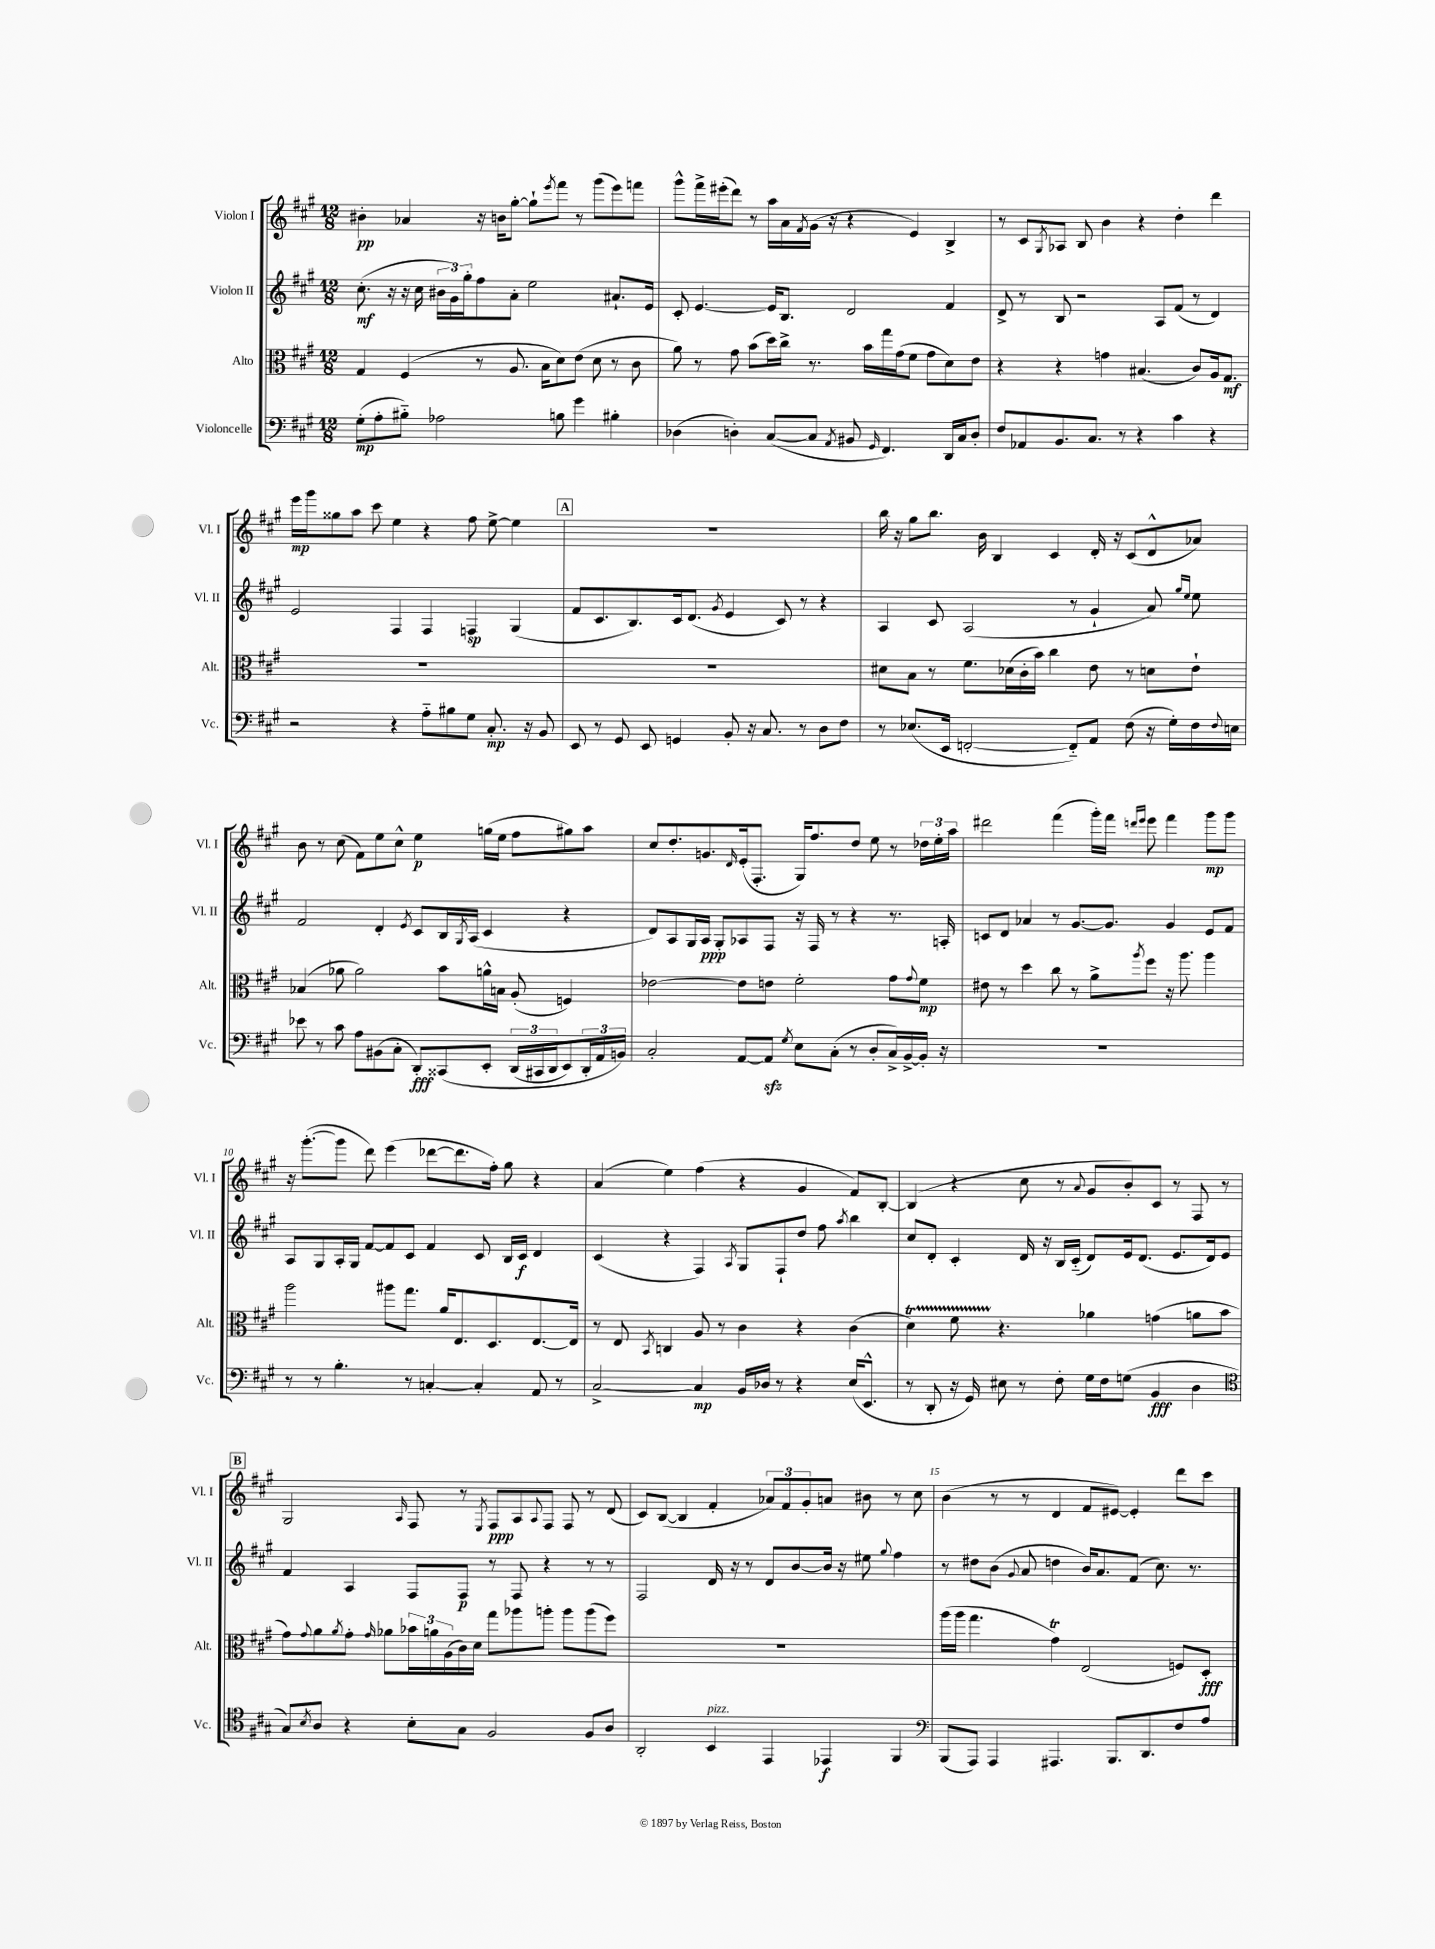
<<
\new StaffGroup <<
\new Staff = "s0" \with { instrumentName = "Violon I" shortInstrumentName = "Vl. I" } {
    \clef treble \key a \major \numericTimeSignature \time 12/8
    bis'4-.\pp aes'4 r16 b'16 gis''8~-. gis''8-! \acciaccatura { e'''8 } fis'''8 r8 gis'''8( e'''8) f'''8 |
    gis'''8-^ fis'''16-> eis'''16-.( d'''8) r8 a''16 a'16 \acciaccatura { fis'8 } gis'16( r16 r4 e'4) b4-> |
    r8 cis'8 \acciaccatura { gis8 } aes8 b8 b'4 r4 d''4-. d'''4 |
    e'''16\mp gis'''16 gisis''8 a''8 cis'''8 e''4 r4 fis''8 e''8~-> e''4 |
    \mark \markup { \box "A" } R1. |
    b''16 r16 gis''8 b''8. b'16 b4 cis'4 d'16-. r16 cis'8( d'8-^ aes'8) |
    b'8 r8 cis''8( fis'8) e''8 cis''8-^ e''4\p g''16( e''16 fis''8 gis''8) a''8 |
    cis''8 d''8.-. g'8. \grace { d'16 } e'16-.( fis8.-. gis16) fis''8. d''8 e''8 r8 \tuplet 3/2 { des''16 e''16-. a''16 } |
    dis'''2 fis'''4( gis'''16-.) fis'''16 \grace { d'''16 e'''16 } e'''8 fis'''4 gis'''8\mp gis'''8 |
    r16 gis'''8.~-.( gis'''8 d'''8) e'''4( des'''8~ des'''8. fis''16-.) gis''8 r4 |
    a'4( e''4) fis''4( r4 gis'4 fis'8) b8~-. |
    b4( r4 cis''8 r8 \appoggiatura { a'8 } gis'8 b'8-.) cis'8 r8 fis8 r8 |
    \mark \markup { \box "B" } gis2 \grace { a16 } fis8 r8 \acciaccatura { e8 } fis8\ppp a8 \appoggiatura { a8 } fis8 fis8 r8 d'8( |
    cis'8) b8~( b4 fis'4-. \tuplet 3/2 { aes'8) fis'8 gis'8-. } a'8 bis'8 r8 cis''8 |
    b'4( r8 r8 d'4 fis'8 eis'8~) eis'4-. d'''8 cis'''8 \bar "|." |
}
\new Staff = "s1" \with { instrumentName = "Violon II" shortInstrumentName = "Vl. II" } {
    \clef treble \key a \major \numericTimeSignature \time 12/8
    cis''8.-.\mf( r16 r16 cis''16 \tuplet 3/2 { bis'16 gis'16) gis''16-. } fis''8 a'8-. e''2 ais'8.-! e'16 |
    cis'8-. e'4.~ e'16 b8. d'2 fis'4 |
    d'8-> r8 b8 r2 a8 fis'8( r8 d'4) |
    e'2 fis4 fis4 f4\sp gis4( |
    \mark \markup { \box "A" } fis'8 cis'8. b8.) cis'16 d'8.( \acciaccatura { gis'8 } e'4 cis'8) r8 r4 |
    a4 cis'8 a2( r8 gis'4-! a'8) \grace { gis''16 e''16 } e''8 |
    fis'2 d'4-. \acciaccatura { e'8 } cis'8 b16 \acciaccatura { gis8 } a16( cis'4 r4 |
    d'8) a8 gis16 a16\ppp gis8-. aes8 fis8 r16 fis16 r8 r4 r8. a16-. |
    c'8 d'8 aes'4 r8 gis'8.~ gis'8. gis'4 e'8 fis'8 |
    a8 gis8 a16-. gis16 fis'8~ fis'8 cis'8 fis'4 cis'8 b16 cis'16\f d'4 |
    cis'4( r4 fis4) \acciaccatura { a8 } gis8 fis8-! d''8 fis''8 \acciaccatura { a''8 } b''4 |
    cis''8 d'8-. cis'4-. d'16 r16 b16 cis'16-_( d'8) e'16 d'8.( e'8. d'16) e'8 |
    \mark \markup { \box "B" } fis'4 a4 fis8 fis8\p r8 fis8 r4 r8 r8 |
    fis2 d'16 r16 r8 d'8 b'8~ b'16 r16 eis''8 \appoggiatura { gis''8 } fis''4 |
    r8 dis''8 b'8( \appoggiatura { gis'8 } a'8 d''4 b'16) a'8. fis'8( cis''8.) r8. \bar "|." |
}
\new Staff = "s2" \with { instrumentName = "Alto" shortInstrumentName = "Alt." } {
    \clef alto \key a \major \numericTimeSignature \time 12/8
    gis4 fis4( r8 a8. b16 d'8) e'8( d'8 r8 cis'8 |
    a'8) r8 gis'8 b'8( d''16) cis''16-> r8. b'16 gis''16 gis'16( fis'8 gis'8 d'8) e'8 |
    r4 r4 g'4 bis4.( cis'8) a16 gis8.\mf |
    R1. |
    \mark \markup { \box "A" } R1. |
    dis'8 b8 r8 fis'8. des'16( cis'16-. b'16) cis''4 e'8 r8 d'8 e'8-! |
    bes4( aes'8 aes'2) b'8 a'16-^ b16 a8-.( f4) |
    ees'2~ ees'8 e'8 fis'2-. gis'8 \appoggiatura { gis'8 } fis'8\mp |
    eis'8 r8 d''4 cis''8 r8 a'8-> \acciaccatura { a''8 } fis''8 r16 a''8. a''4 |
    a''2 ais''8 gis''8. a'16 e8. d8. e8.~ e16 |
    r8 e8 \acciaccatura { b,8 } c4 a8 r8 cis'4 r4 cis'4( |
    d'4\startTrillSpan) fis'8 r4.\stopTrillSpan aes'4 g'4( a'8 b'8 |
    \mark \markup { \box "B" } gis'8) \appoggiatura { gis'8 } a'8 \acciaccatura { a'8 } gis'8-. \grace { gis'16 } aes'8 \tuplet 3/2 { bes'16 a'16 a16( } cis'16) d'16 gis''8 aes''8 a''8-. a''8 a''8( fis''8) |
    R1. |
    a''16( a''16 gis''4. gis'4\trill) e2( f8) d8-.\fff \bar "|." |
}
\new Staff = "s3" \with { instrumentName = "Violoncelle" shortInstrumentName = "Vc." } {
    \clef bass \key a \major \numericTimeSignature \time 12/8
    gis8-.\mp( a8-. bis8-_) aes2 b8 gis'4 bis4-. |
    des4( d4-.) cis8~( cis8 \acciaccatura { a,8 } bis,8 \grace { gis,16 } fis,4.) d,16 cis16 d8-. |
    fis8 aes,8 b,8. cis8. r8 r4 cis'4 r4 |
    r2 r4 a8-_ bis8 gis8 cis8.-.\mp r16 b,8 |
    \mark \markup { \box "A" } e,8 r8 gis,8 e,8 g,4 b,8-. r16 cis8. r8 d8 fis8 |
    r8 ees8.( e,16 f,2~-. f,8-_) a,8 fis8( r16 gis16-.) fis16 \appoggiatura { fis8 } e16 |
    ees'8 r8 cis'8 a8 bis,8( cis8-. d,8-.\fff) cisis,8\( e,8-. \tuplet 3/2 { d,16( cis,16 d,16 } e,8) \tuplet 3/2 { d,16-. a,16 b,16\) } |
    cis2-. a,8~ a,8\sfz \acciaccatura { gis8 } e8 cis8-.( r8 d8-. cis16->) b,16~-> b,16-. r16 |
    R1. |
    r8 r8 b4.-. r8 c4~-. c4-. a,8 r8 |
    cis2~-> cis4\mp b,16 des16 r8 r4 e16( e,8.-^ |
    r8 d,8-. r16 gis,16) eis8 r8 fis8-. gis16 fis16 g8( b,4\fff d4 |
    \mark \markup { \box "B" } \clef tenor gis8) \acciaccatura { b8 } a8 r4 b8-. gis8 fis2 fis8 a8 |
    a,2-. b,4^\markup { \italic "pizz." } e,4 ees,4\f fis,4 |
    \clef bass b,,8( a,,8) a,,4 ais,,4. b,,8. d,8. fis8 a8 \bar "|." |
}
>>
>>
\layout { \context { \Score \override BarNumber.break-visibility = ##(#f #t #t) barNumberVisibility = #(every-nth-bar-number-visible 5) } }
